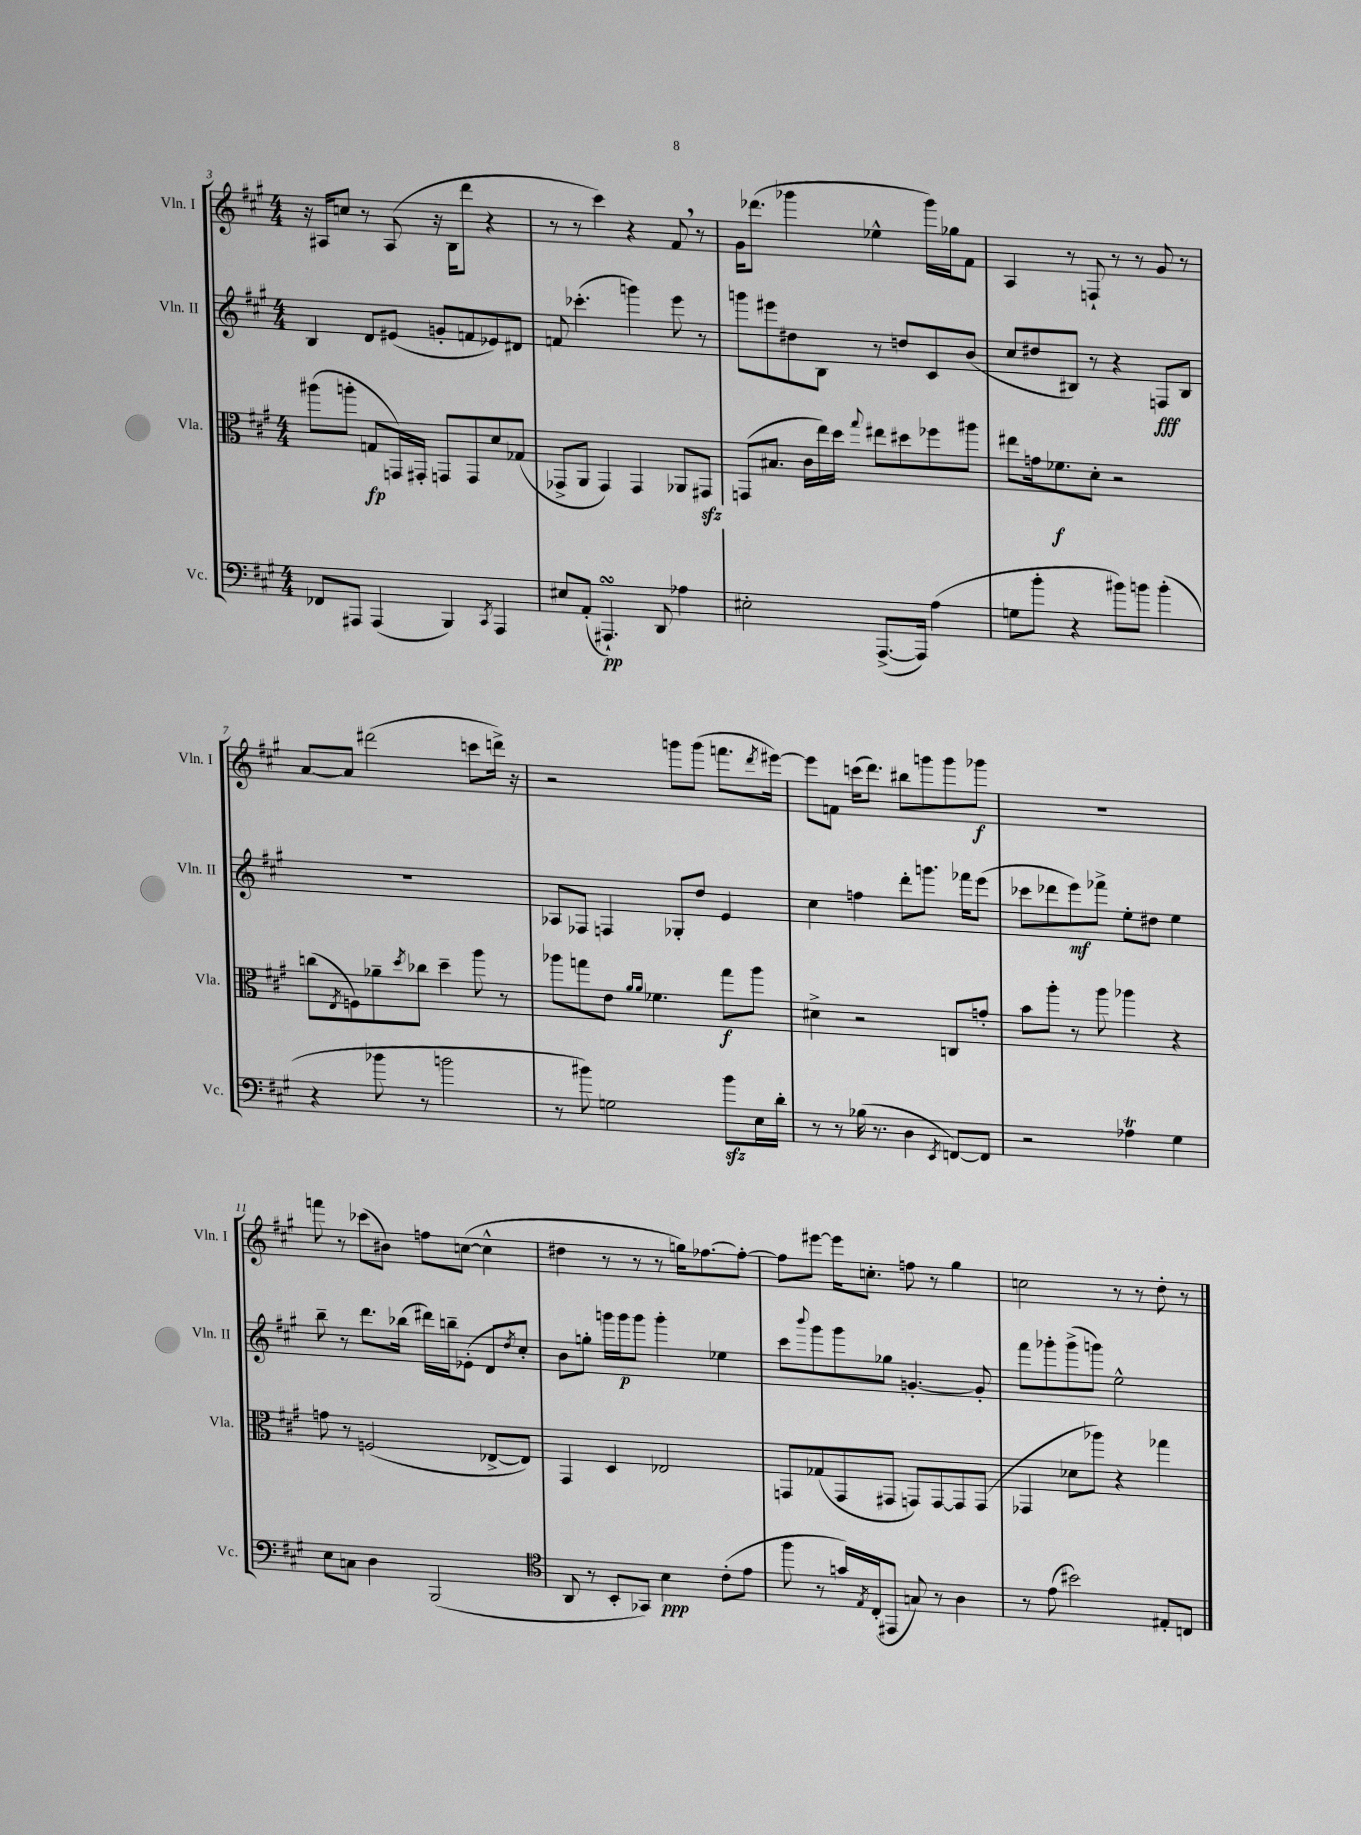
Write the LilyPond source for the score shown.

<<
\new StaffGroup <<
\new Staff = "s0" \with { instrumentName = "Vln. I" shortInstrumentName = "Vln. I" } {
    \clef treble \key a \major \numericTimeSignature \time 4/4
    r16 ais16 c''8 r8 ais8( r16 b16 d'''8 r4 |
    r8 r8 cis'''4) r4 fis'8 \breathe r8 |
    gis'16 des'''8.( ges'''4 ees''4-^ ges'''16) ges''16 fis'8 |
    a4 r8 f8-! r8 r8 gis'8 r8 |
    a'8~ a'8 dis'''2( c'''8 d'''16->) r16 |
    r2 g'''8 g'''8( f'''8. \acciaccatura { d'''8 } eis'''16~) |
    eis'''8 f'8 c'''16( d'''8.) bis''8 g'''8 g'''8 ges'''8\f |
    R1 |
    f'''8 r8 ces'''8( bis'8) f''8 c''8~( c''4-^ |
    dis''4 r8 r8 r8 g''16) fes''8.~ fes''8~-. |
    fes''8 eis'''8~ eis'''16 c''8.-. f''8 r8 gis''4 |
    c''2 r8 r8 d''8-. r8 \bar "|." |
}
\new Staff = "s1" \with { instrumentName = "Vln. II" shortInstrumentName = "Vln. II" } {
    \clef treble \key a \major \numericTimeSignature \time 4/4
    b4 d'8 eis'8( g'8-. f'8 ees'8) dis'8 |
    f'8 ces'''4.-.( g'''4) e'''8 r8 |
    g'''8 eis'''8 dis''8 b8 r8 d''8 cis'8 b'8( |
    cis''8 dis''8 bis8) r8 r4 f8\fff bis8 |
    R1 |
    aes8 fes8 f4 ges8-. d''8 e'4 |
    cis''4 f''4 d'''8-. g'''8. fes'''16 e'''8( |
    ces'''8 des'''8 e'''8\mf) fes'''8-> e''8-. dis''8 e''4 |
    b''8-- r8 d'''8. bes''16( dis'''16) b''16-- ees'8-.( d'8 \acciaccatura { d''8 } cis''8-.) |
    b'8 g''8-. g'''16 g'''16\p g'''8 g'''4-. ees''4 |
    cis'''8 \appoggiatura { b'''8 } gis'''8 gis'''8 ges''8 g'4.~-. g'8-. |
    fis'''8 ges'''8-. ges'''8->( g'''8) e''2-^ \bar "|." |
}
\new Staff = "s2" \with { instrumentName = "Vla." shortInstrumentName = "Vla." } {
    \clef alto \key a \major \numericTimeSignature \time 4/4
    ais''8( a''8-. g8\fp g,16) gis,16-. g,8 g,8 d'8 ges8( |
    ges,8-> a,8 ges,4) ges,4 aes,8 gis,8\sfz |
    g,8( bis8. cis'16 e''16) d''16 \appoggiatura { gis''8 } eis''8 dis''8 fes''8 ais''8 |
    eis''8 g'16 fes'8.\f d'8-. r2 |
    c''8( \acciaccatura { e8 } f8) aes'8-- \acciaccatura { d''8 } ces''8 d''4-- a''8 r8 |
    aes''8 g''8 e'8 \grace { a'16 a'16 } fes'4. g''8\f aes''8 |
    dis'4-> r2 c8 g'8-. |
    b'8 a''8-. r8 a''8 aes''4 r4 |
    g'8 r8 f2( ees8~-> ees8) |
    gis,4 d4 ees2 |
    g,8 ges8( g,8 gis,8 g,8) g,8~ g,8 g,8( |
    ges,4 des'8 aes''8) r4 ges''4 \bar "|." |
}
\new Staff = "s3" \with { instrumentName = "Vc." shortInstrumentName = "Vc." } {
    \clef bass \key a \major \numericTimeSignature \time 4/4
    fes,8 ais,,8 ais,,4( b,,4) \acciaccatura { cis,8 } ais,,4 |
    eis8 a,8-.( ais,,4.-!\turn\pp) d,8 aes4 |
    eis2-. a,,8.~->( a,,16) a4( |
    g8 b'8-. r4 bis'8) b'8 b'4-.( |
    r4 bes'8 r8 b'2 |
    r8 bis'8) g2 bis'8\sfz e16 d'16-. |
    r8 r8 bes16( r8. d4 \acciaccatura { e,8 } f,8~) f,8 |
    r2 aes4\trill gis4 |
    e8 c8 d4 b,,2( |
    \clef tenor a,8 r8 b,8-. ges,8) b4\ppp cis'8-.( e'8 |
    fis''8 r8 g'16) \acciaccatura { e8 } cis16-.( eis,8 g8) r8 a4 |
    r8 e'8( bis'2) eis8-. c8 \bar "|." |
}
>>
>>
\layout { \context { \Score currentBarNumber = #3 } }
